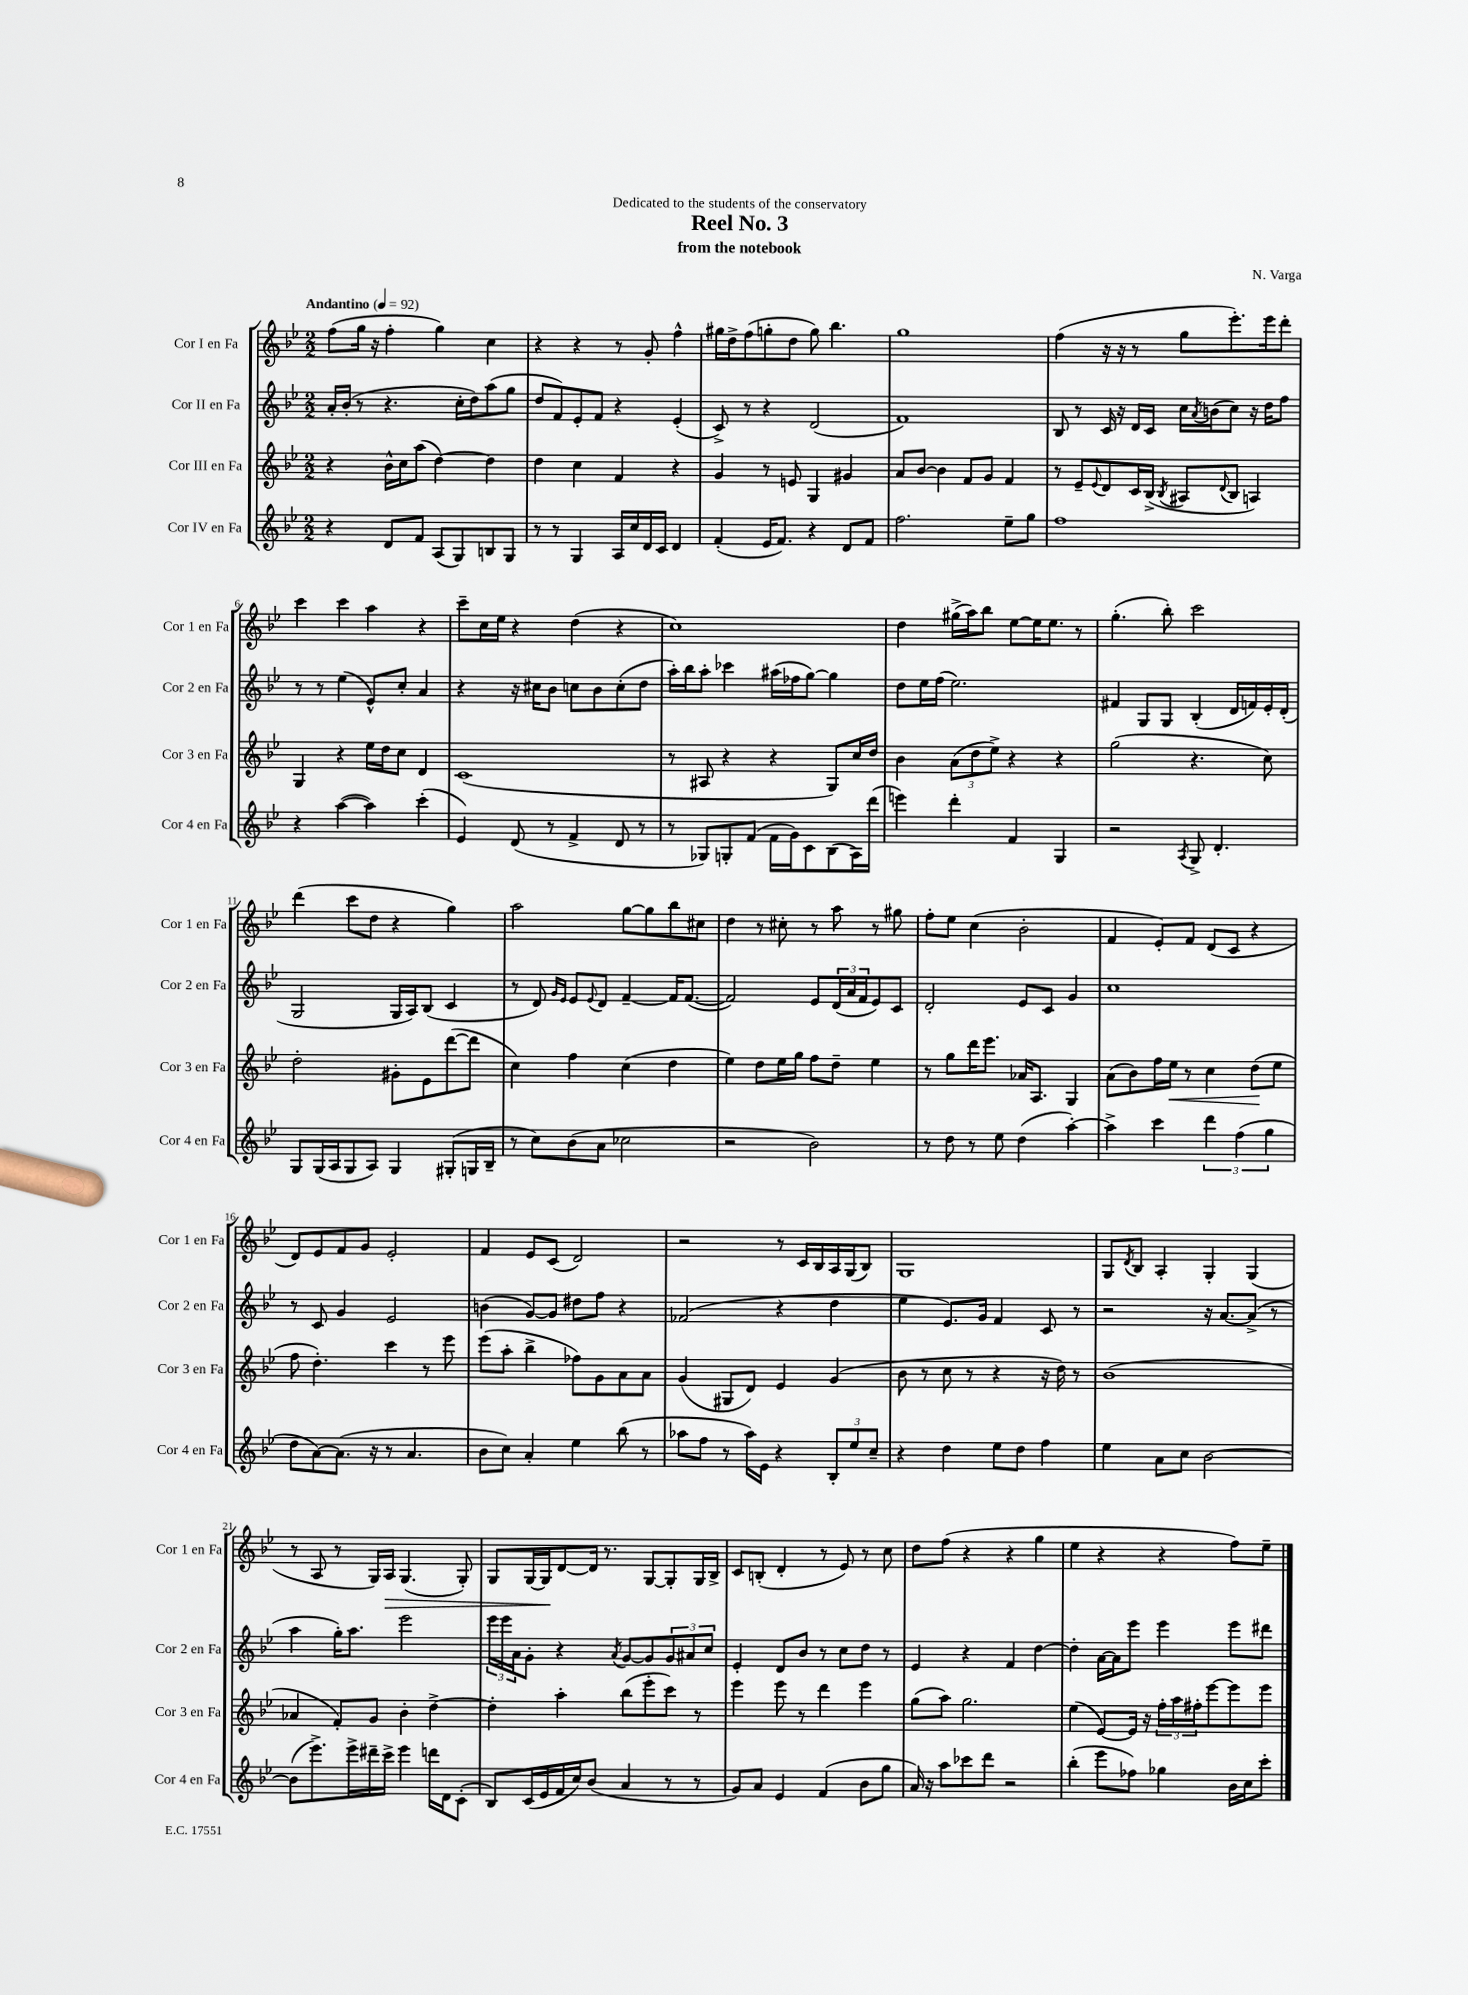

**kern	**kern	**kern	**kern
*staff4	*staff3	*staff2	*staff1
*clefG2	*clefG2	*clefG2	*clefG2
*k[b-e-]	*k[b-e-]	*k[b-e-]	*k[b-e-]
*M2/2	*M2/2	*M2/2	*M2/2
*MM92	*MM92	*MM92	*MM92
4r	4r	16a'	(8ff
.	.	(16b-'	.
.	.	8r	16gg
.	.	.	16r
8d	16b-^^	4.r	4ff'
.	16cc	.	.
8f	(8aa	.	.
(8A	[4dd)	.	4gg)
8G)	.	16cc'	.
.	.	16dd)	.
8B	4dd]	(8aa	4cc
8G	.	8gg	.
=	=	=	=
8r	4dd	8dd	4r
8r	.	8f)	.
4G	4cc	8e-'	4r
.	.	8f	.
16A	4f	4r	8r
16cc	.	.	.
16d	.	.	8g'
16c	.	.	.
4d	4r	(4e-'	4ff^^
=	=	=	=
(4f'	4g	8c^)	16gg#
.	.	.	16dd^
.	.	8r	(8ff
16e-	8r	4r	8gg'
8.f)	.	.	.
.	8e	.	8dd
4r	4G	(2d	8gg)
.	.	.	4.bb-
8d	4g#	.	.
8f	.	.	.
=	=	=	=
2.ff	8a	1f)	1gg
.	[8b-	.	.
.	4b-]	.	.
.	8f	.	.
.	8g	.	.
8ee-~	4f	.	.
8gg	.	.	.
=	=	=	=
1ff	8r	8B-	(4ff
.	8e-~	8r	.
.	8qqe-	.	.
.	8d	16c	16r
.	.	16r	16r
.	16c	16d	8r
.	(16B-^	16c	.
.	8qB-	.	.
.	8A#	16cc	8gg
.	.	8qa	.
.	.	(16b	.
.	8qqd	.	.
.	8B-	8cc)	8.eee-')
.	4A)	16r	.
.	.	16dd	16eee-
.	.	8ff	8ddd'
=	=	=	=
4r	4G	8r	4ccc
.	.	8r	.
([4aa	4r	(4ee-	4ccc
4aa])	16ee-	8e-^^)	4aa
.	16dd	.	.
.	8cc	8cc'	.
(4ccc'	4d	4a	4r
=	=	=	=
4e-)	(1c	4r	8ccc~
.	.	.	16cc
.	.	.	16ee-
(8d	.	16r	4r
.	.	16cc#	.
8r	.	8b-	.
4f^	.	8cc	(4dd
.	.	8b-	.
8d	.	(8cc'	4r
8r	.	8dd	.
=	=	=	=
8r	8r	16aa')	1cc)
.	.	16bb-	.
8G-)	8A#	8aa'	.
8G'	4r	4ccc-	.
(8f	.	.	.
16f	4r	(16aa#	.
16g)	.	16ff-	.
8c	.	[8gg)	.
(8B-	8G)	4gg]	.
16A)	16cc	.	.
(16ddd	16dd	.	.
=	=	=	=
4eee)	4b-	8dd	4dd
.	.	16ee-	.
.	.	(16ff	.
4ddd'	(12a	2.ee-)	(16gg#^
.	.	.	16aa)
.	12dd	.	.
.	.	.	8bb-
.	12ee-^)	.	.
4f	4r	.	[8ee-
.	.	.	16ee-]
.	.	.	8.ee-
4G	4r	.	.
.	.	.	8r
=	=	=	=
2r	(2gg	4f#	(4.gg'
.	.	8G	.
.	.	8G	8bb-')
8qA	.	.	.
8G^	4.r	(4B-'	2ccc
4.d'	.	.	.
.	.	16d	.
.	.	16f)	.
.	8cc)	16e-'	.
.	.	(16d'	.
=	=	=	=
8G	2dd'	2G	(4ddd
(16G	.	.	.
16A	.	.	.
8G	.	.	8ccc
8A)	.	.	8dd
4G	8g#'	16G	4r
.	.	16A)	.
.	8e-	(8B-	.
(8G#'	([8ddd	4c	4gg)
16G	8ddd]	.	.
16B-~	.	.	.
=	=	=	=
8r	4cc)	8r	2aa
8cc)	.	8d)	.
.	.	16qqg	.
.	.	16qqe-	.
(8b-	4ff	8e-	.
.	.	8qqe-	.
8a	.	8d	.
2cc-	(4cc	[4f~	[8gg
.	.	.	8gg]
.	4dd	16f]	8bb-
.	.	([8.f	.
.	.	.	8cc#
=	=	=	=
2r	4ee-)	2f])	4dd
.	8dd	.	8r
.	16ee-	.	8cc#'
.	16gg	.	.
2b-)	8ff	8e-	8r
.	8dd~	(24d	8aa
.	.	24a	.
.	.	24f	.
.	4ee-	8e-)	8r
.	.	8c	8gg#
=	=	=	=
8r	8r	2d'	8ff'
8dd	8gg	.	8ee-
8r	16ddd	.	(4cc
.	8.eee-	.	.
8ee-	.	.	.
(4dd	16a-	8e-	2b-'
.	8.A	.	.
.	.	8c	.
[4aa')	4G	4g	.
=	=	=	=
4aa^]	(8a	1cc	4f
.	8b-)	.	.
4ccc	16ff	.	8e-')
.	16ee-	.	.
.	8r	.	8f
6ddd	4cc	.	(8d
.	.	.	8c
(6ff	.	.	.
.	(8dd	.	4r
6gg	.	.	.
.	8ee-	.	.
=	=	=	=
8dd	8ff	8r	8d)
[8a)	4.dd')	8c	8e-
(8.a]	.	4g	8f
.	.	.	8g
16r	.	.	.
8r	4ccc	2e-	2e-'
4.a	.	.	.
.	8r	.	.
.	8eee-	.	.
=	=	=	=
8b-	(8eee-	(4b	4f
8cc)	8aa'	.	.
4a'	4bb-^	[8g)	8e-
.	.	8g]	(8c
4ee-	8ff-)	8dd#	2d)
.	8g	8ff	.
(8bb-	8a	4r	.
8r	8a	.	.
=	=	=	=
8aa-	(4g	(2f-	2r
8ff	.	.	.
8r	8G#	.	.
16aa-)	8d)	.	.
16e-	.	.	.
4r	4e-	4r	8r
.	.	.	16c
.	.	.	16B-
12B-'	(4g	4dd	16A
.	.	.	(16G
12ee-	.	.	.
.	.	.	8B-)
12cc~	.	.	.
=	=	=	=
4r	8b-	4ee-	1G
.	8r	.	.
4dd	8cc	8.e-)	.
.	8r	.	.
.	.	16g	.
8ee-	4r	4f	.
8dd	.	.	.
4ff	16r	8c	.
.	16dd)	.	.
.	8r	8r	.
=	=	=	=
4ee-	(1b-	2r	8G
.	.	.	8qd
.	.	.	8B-
8a	.	.	4A'
8cc	.	.	.
[2b-	.	16r	4G'
.	.	[8.a	.
.	.	(8a^]	(4G
.	.	8r	.
=	=	=	=
(8b-]	4a-	4aa	8r
8.eee-^)	.	.	8A
.	8f')	16gg')	8r
16eee-^	.	8.aa	.
16ddd#~	8g	.	16G)
16ccc^	.	.	16A
4eee-	4b-'	2eee-	(4.G
16ddd	[4dd^	.	.
16d	.	.	.
(8c'	.	.	8G')
=	=	=	=
8B-)	4dd']	24eee-	8G
.	.	24eee-	.
.	.	24a	.
(16c	.	8g'	[16G
16e-	.	.	16G]
16f	4aa'	4r	[8d
16cc)	.	.	.
(8b-	.	.	16d]
.	.	.	8.r
.	.	8qa	.
4a	(8bb-	[8g	.
.	8eee-'	8g]	[8G
8r	8ccc)	12g	8G']
.	.	12a#	.
8r	8r	.	16G
.	.	12cc	.
.	.	.	16B-^
=	=	=	=
8g)	4eee-	4e-'	8c
8a	.	.	(8B'
4e-	8eee-	8d	4d'
.	8r	8b-	.
(4f	4ddd	8r	8r
.	.	8cc	8e-)
8b-	4eee-	8dd	8r
8gg	.	8r	8cc
=	=	=	=
16a)	(8gg	4e-	8dd
16r	.	.	.
8aa	8aa)	.	(8ff
8ccc-	2.gg	4r	4r
8ddd	.	.	.
2r	.	4f	4r
.	.	[4dd	4gg
=	=	=	=
(4bb-'	(4ee-	4dd']	4ee-
8eee-	[8e-)	[16a	4r
.	.	16a]	.
8ff-)	16e-]	8eee-	.
.	16r	.	.
4gg-	24ff'	4eee-	4r
.	24aa	.	.
.	24ff#'	.	.
.	[8eee-	.	.
16b-	8eee-]	8eee-	8ff)
16cc	.	.	.
8ccc'	8eee-	8ddd#	8ee-~
==	==	==	==
*-	*-	*-	*-
